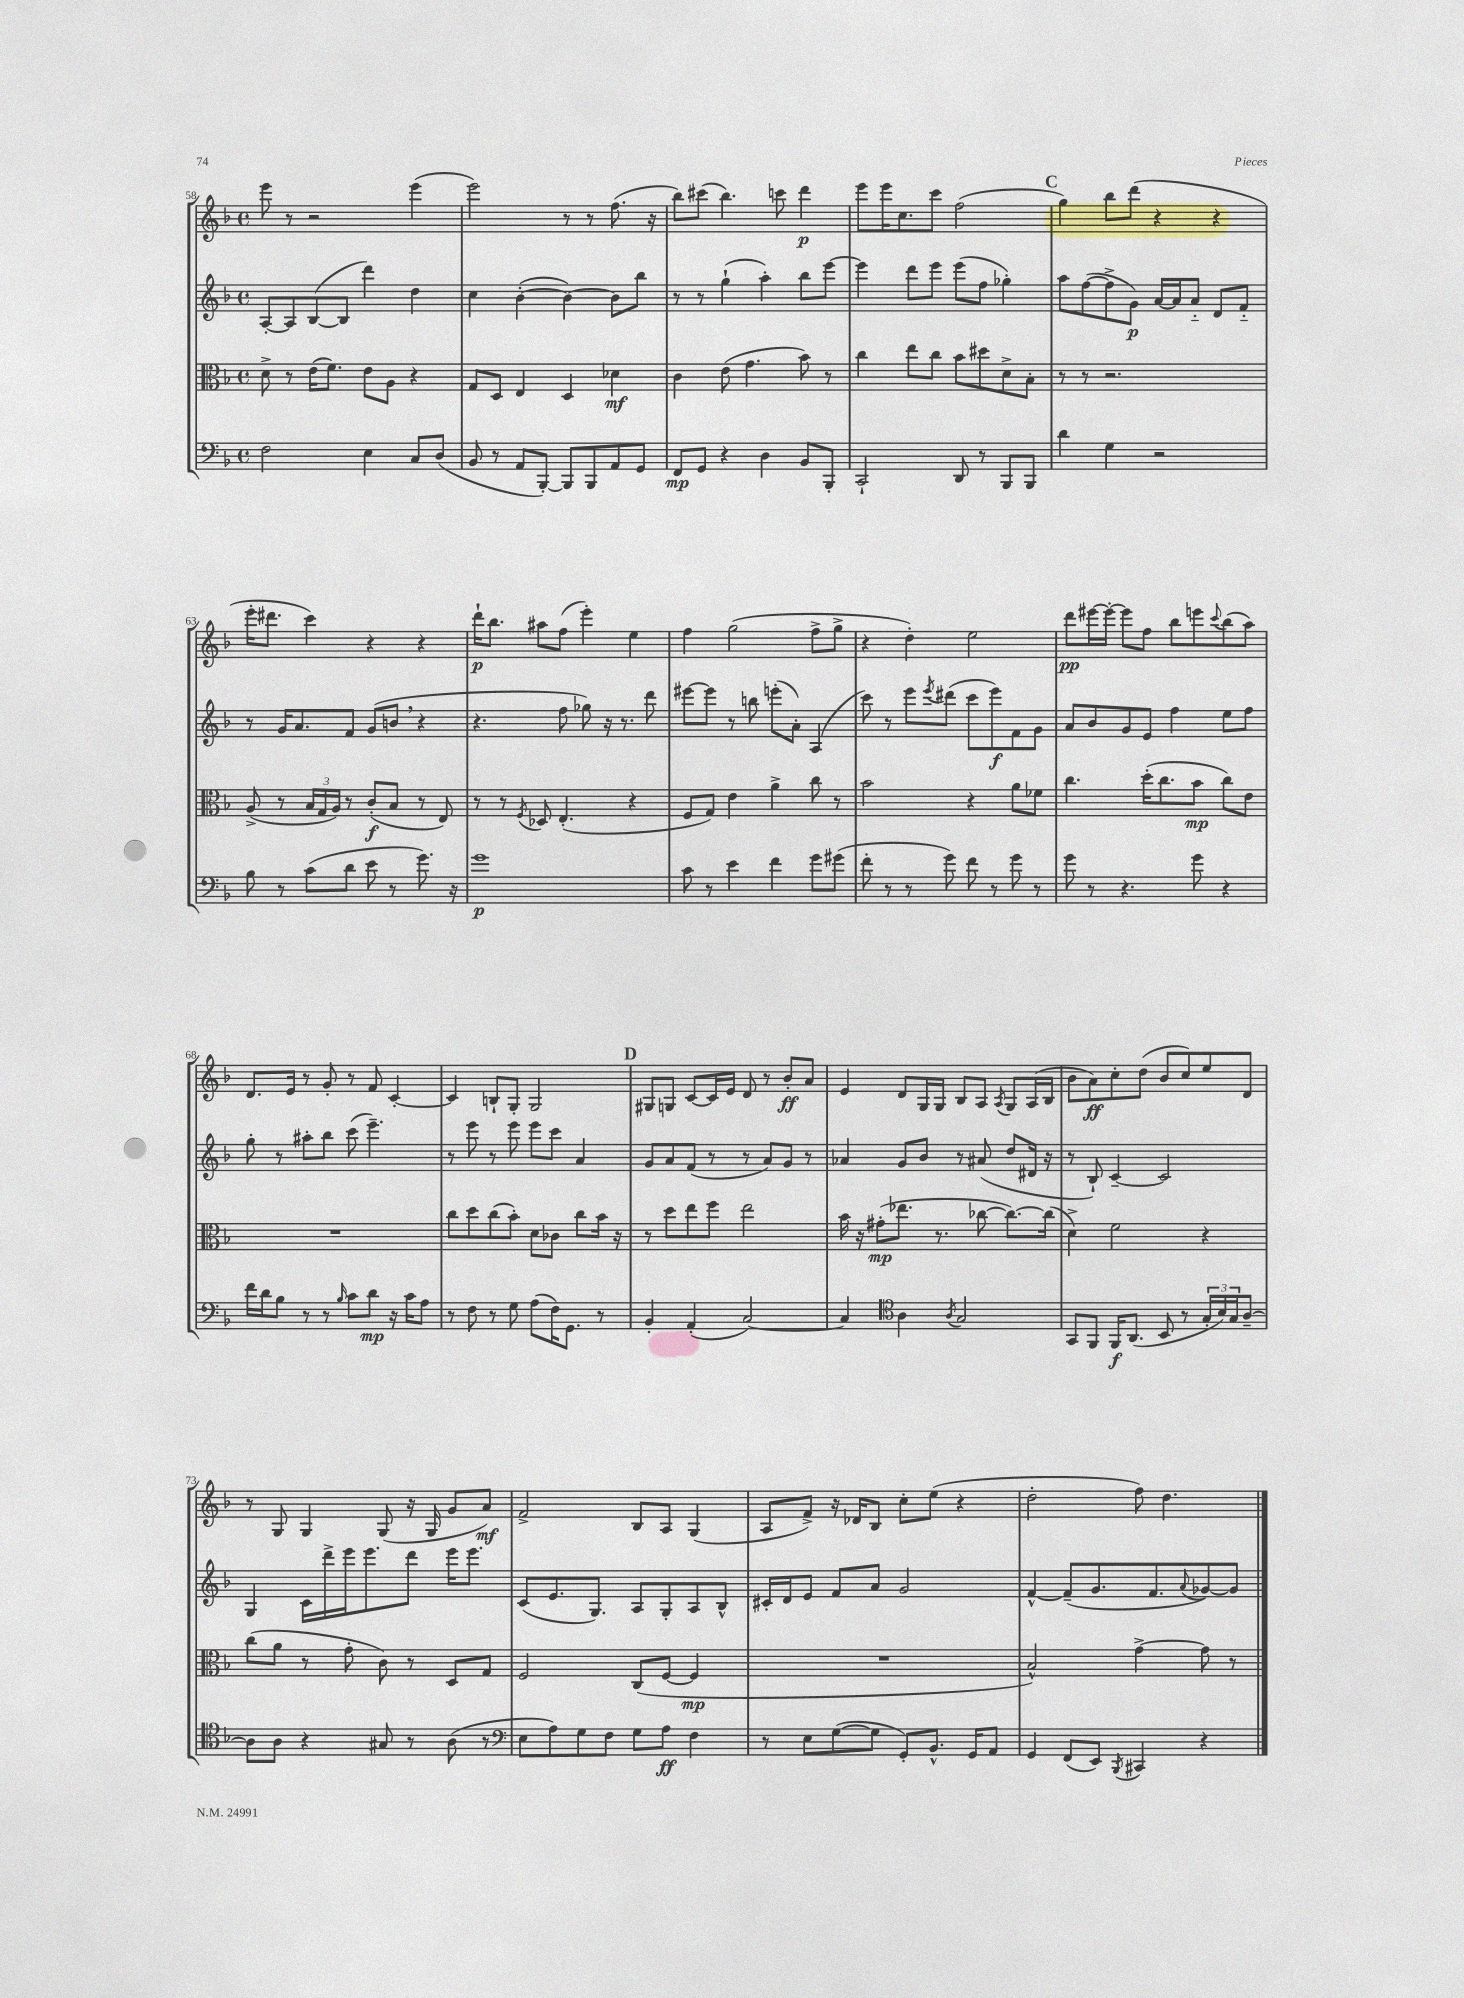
<<
\new StaffGroup <<
\new Staff = "s0" {
    \clef treble \key f \major \defaultTimeSignature \time 4/4
    e'''8 r8 r2 e'''4( |
    e'''2) r8 r8 f''8.( r16 |
    bes''8) cis'''8( bes''4.) c'''8 d'''4\p |
    e'''8 e'''16 c''8. c'''8 f''2( |
    \mark \markup { \bold "C" } g''4) bes''8 d'''8( r4 r4 |
    e'''16-. dis'''8. c'''4) r4 r4 |
    d'''16-!\p bes''8. ais''8 f''8( e'''4-.) e''4 |
    f''4 g''2( f''8-> g''8-> |
    r4 d''4-.) e''2 |
    d'''8\pp eis'''16~ eis'''16~-. eis'''8 f''8 bes''8 e'''8 \appoggiatura { c'''8 } bes''8( a''8) |
    d'8. e'16 r8 g'8-. r8 f'8 c'4~-. |
    c'4 b8-! g8-. g2 |
    \mark \markup { \bold "D" } gis8 g8 c'8~ c'16 e'16 d'8 r8 bes'8-.\ff a'8 |
    e'4 d'8 g16 g16 bes8 a8 \acciaccatura { a8 } g8 a16( bes16 |
    bes'8 a'8\ff) c''8-. d''8( bes'8 c''8) e''8 d'8 |
    r8 g8 g4 g8( r16 g16 g'8 a'8\mf) |
    f'2-> bes8 a8 g4( |
    a8 f'8->) r16 des'16 bes8 c''8-. e''8( r4 |
    d''2-. f''8) d''4. \bar "|." |
}
\new Staff = "s1" {
    \clef treble \key f \major \defaultTimeSignature \time 4/4
    a8~-. a8 bes8~( bes8 d'''4) d''4 |
    c''4 bes'4~-.( bes'4~) bes'8 bes''8 |
    r8 r8 g''4-!( a''4-.) bes''8 e'''8~ |
    e'''4 d'''8 e'''8 e'''8( f''8 ges''4-.) |
    \mark \markup { \bold "C" } a''8 f''8~( f''8-> g'8\p) a'16~ a'16 a'8-_ d'8 f'8-_ |
    r8 g'16 a'8. f'8 g'8( b'8 \breathe r4 |
    r4. f''8 ges''8) r16 r8. d'''8 |
    eis'''8~ eis'''8 r8 b''8 e'''8-.( a'8-.) a4( |
    c'''8) r8 e'''8 \acciaccatura { e'''8 } dis'''8( c'''8 e'''8\f) f'8 g'8 |
    a'8 bes'8 g'8 e'8 f''4 e''8 f''8 |
    g''8-. r8 ais''8-. bes''8 c'''8( e'''4.--) |
    r8 e'''8 r8 e'''8 e'''8 c'''8 a'4 |
    \mark \markup { \bold "D" } g'8 a'8 f'8( r8 r8 a'8) g'8 r8 |
    aes'4 g'8 bes'8 r8 ais'8( d''8 dis'16 r16 |
    r8 bes8-!) c'4~-- c'2 |
    g4 c'16 d'''16-> e'''16 e'''8. d'''8 e'''16 e'''8. |
    c'8( e'8. g8.) a8 g8-. a8 bes8-^ |
    cis'16-. d'16 e'8 f'8 a'8 g'2 |
    f'4~-^ f'8--( g'8. f'8. \appoggiatura { a'8 } ges'8~) ges'8 \bar "|." |
}
\new Staff = "s2" {
    \clef alto \key f \major \defaultTimeSignature \time 4/4
    d'8-> r8 e'16( f'8.) e'8 a8 r4 |
    g8 d8 e4 d4 des'4\mf |
    c'4 e'8( g'4. bes'8) r8 |
    c''4 e''8 c''8 bes'8 dis''8 d'8-> bes8-. |
    \mark \markup { \bold "C" } r8 r8 r2. |
    a8->( r8 \tuplet 3/2 { bes16 g16 a16) } r8 c'8-.\f( bes8 r8 e8) |
    r8 r8 \acciaccatura { f8 } des8 e4.-.( r4 |
    f8 g8) e'4 a'4-> c''8 r8 |
    bes'2 r4 a'8 fes'8 |
    c''4. d''16-.( c''8. bes'8\mp c''8) e'8 |
    R1 |
    c''8 d''8 c''8( bes'8-.) d'8 ces'8 c''8 bes'16 r16 |
    \mark \markup { \bold "D" } r8 d''8 e''8 f''8 e''2 |
    bes'16 r16 gis'8-.\mp( ees''8. r8. ces''8~ ces''8.~) ces''16( |
    d'4->) f'2 r4 |
    c''8( a'8 r8 g'8-. c'8) r8 d8 g8 |
    f2 c8( f8~ f4\mp |
    R1 |
    bes2-^) g'4~-> g'8 r8 \bar "|." |
}
\new Staff = "s3" {
    \clef bass \key f \major \defaultTimeSignature \time 4/4
    f2 e4 c8 d8( |
    bes,8 r8 a,8 bes,,8~-.) bes,,8 bes,,8 a,8 g,8 |
    f,8\mp g,8 r4 d4 bes,8 bes,,8-. |
    c,2-! d,8 r8 bes,,8 bes,,8 |
    \mark \markup { \bold "C" } d'4 g4 r2 |
    bes8 r8 c'8( d'8 e'8 r8 g'8.) r16 |
    g'1\p |
    c'8 r8 e'4 f'4 g'8 gis'8( |
    f'8-. r8 r8 g'8) f'8 r8 g'8 r8 |
    g'8 r8 r4. g'8 r4 |
    f'16 d'16 bes8 r8 r8 \grace { bes16 } c'8 d'8\mp r16 c'16 a8 |
    r8 f8 r8 g8 a8( f16) g,8. r8 |
    \mark \markup { \bold "D" } bes,4-. a,4-.( c2~) |
    c4 \clef tenor a4 \acciaccatura { a8 } g2 |
    g,8 f,8 f,16\f a,8.( bes,8 r8 \tuplet 3/2 { g16-. bes16) g16 } a8~-- |
    a8 a8 r4 gis8 r8 a8( r8 |
    \clef bass e8 a8) g8 f8 g8 a8\ff f4 |
    r8 e8 g8~( g8 g,8-.) bes,8.-^ g,16 a,8 |
    g,4 f,8( e,8) \acciaccatura { bes,,8 } cis,4 r4 \bar "|." |
}
>>
>>
\layout { \context { \Score currentBarNumber = #58 } }
